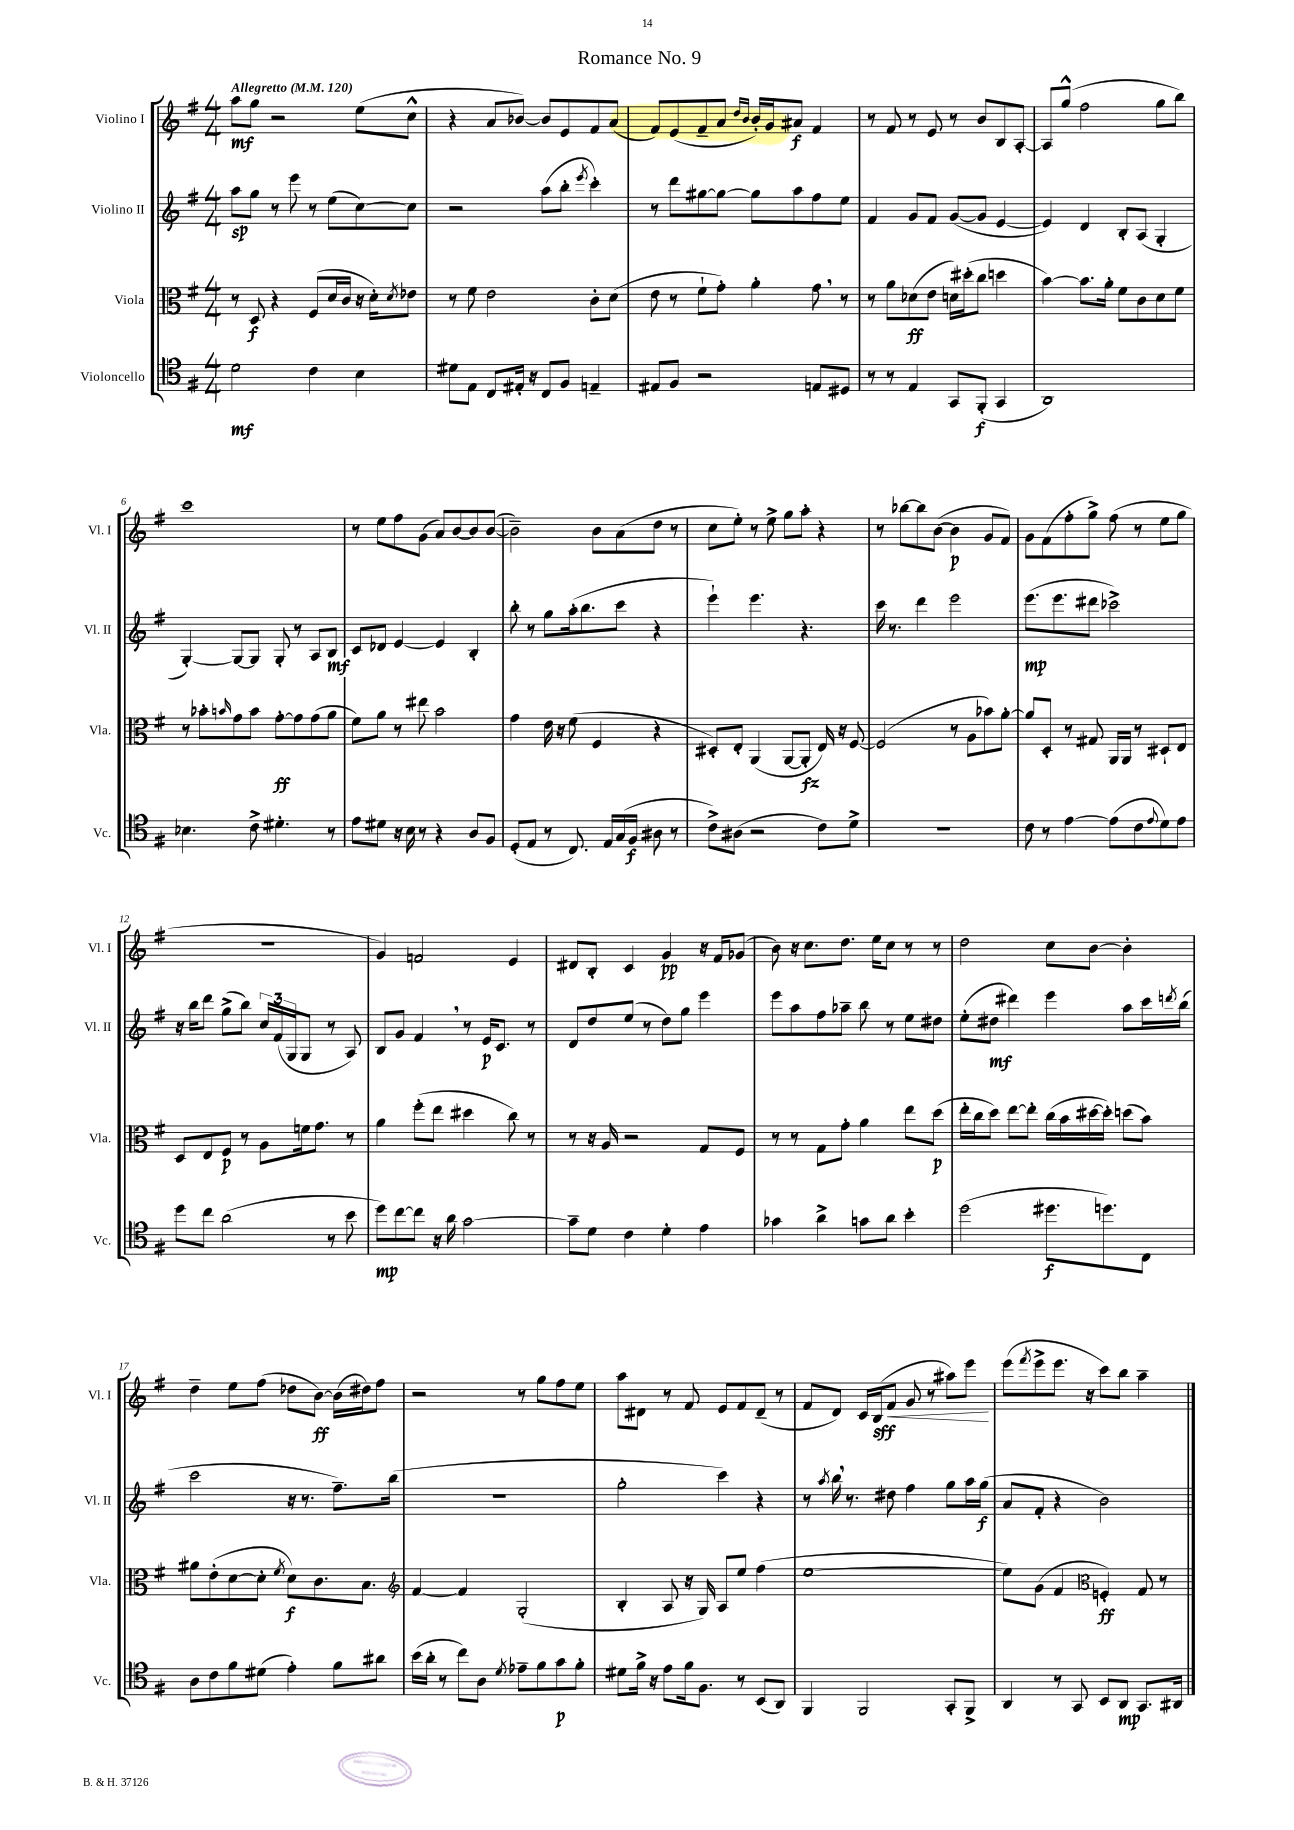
\header { title = "Romance No. 9" }
<<
\new StaffGroup <<
\new Staff = "s0" \with { instrumentName = "Violino I" shortInstrumentName = "Vl. I" } {
    \clef treble \key g \major \numericTimeSignature \time 4/4 \tempo "Allegretto" 4 = 120
    a''8\mf g''8 r2 e''8( c''8-^ |
    r4 a'8 bes'8~) bes'8 e'8 fis'8 a'8( |
    fis'8) e'8( fis'8-- a'8 \grace { d''16 b'16 } b'16-.) g'16 ais'8\f fis'4 |
    r8 fis'8 r8 e'8 r8 b'8 b8 a8~-. |
    a8 g''8-^( fis''2 g''8 b''8) |
    c'''1 |
    r8 e''8 fis''8 g'8( a'8) b'8~ b'8 b'8~( |
    b'2--) b'8 a'8( d''8 r8 |
    c''8 e''8-.) r8 e''8-> g''8 a''8-. r4 |
    r8 bes''8~ bes''8 b'8~( b'4\p g'8 fis'8) |
    g'8 fis'8( fis''8-. g''8->) fis''8( r8 e''8 g''8 |
    R1 |
    g'4) f'2 e'4 |
    dis'8 b8-. c'4 g'4\pp r16 fis'16 ges'8( |
    b'8) r16 c''8. d''8. e''16 c''8 r8 r8 |
    d''2 c''8 b'8~ b'4-. |
    d''4-- e''8 fis''8( des''8 b'8~\ff) b'16( dis''16) fis''8 |
    r2 r8 g''8 fis''8 e''8 |
    a''8 dis'8 r8 fis'8 e'8 fis'8 dis'8--( r8 |
    fis'8 d'8) c'16 b16\sff( fis'8\< g'8 r8 ais''8) e'''8\! |
    e'''8( \acciaccatura { fis'''8 } e'''8-> e'''8. r16 c'''8) b''8 a''4-- \bar "|." |
}
\new Staff = "s1" \with { instrumentName = "Violino II" shortInstrumentName = "Vl. II" } {
    \clef treble \key g \major \numericTimeSignature \time 4/4
    a''8\sp g''8 r8 e'''8 r8 e''8( c''8~) c''8 |
    r2 a''8( b''8-. \acciaccatura { e'''8 } c'''4-.) |
    r8 d'''8 gis''8~ gis''8~ gis''8 a''8 fis''8 e''8 |
    fis'4 g'8 fis'8 g'8~( g'8 e'4~ |
    e'4) d'4 b8-. a8( g4-. |
    g4~-.) g8~ g8 g8-. r8 a8 b8\mf |
    c'8 des'8 e'4~ e'4 b4-. |
    b''8-. r8 g''8 a''16-.( b''8. c'''8 r4 |
    e'''4-!) e'''4. r4. |
    c'''16 r8. d'''4 e'''2 |
    e'''8.\mp( e'''8. dis'''8 ces'''2->) |
    r16 b''16 d'''8 g''8->( b''8) \tuplet 3/2 { c''16 fis'16( g16 } g8 r8 a8) |
    b8 g'8 fis'4 \breathe r8 e'16\p c'8. r8 |
    d'8 d''8 e''8( r8 d''8) g''8 e'''4 |
    e'''8 a''8 fis''8 aes''8-- b''8 r8 e''8 dis''8 |
    e''8-.( dis''8\mf dis'''4) e'''4 a''8 c'''16 \acciaccatura { d'''8 } b''16( |
    c'''2 r16 r8. fis''8.--) b''16( |
    R1 |
    g''2-. c'''4) r4 |
    r8 \acciaccatura { a''8 } b''16 \breathe r8. dis''8 fis''4 g''8 a''16 g''16\f( |
    a'8 fis'8-. r4 b'2) \bar "|." |
}
\new Staff = "s2" \with { instrumentName = "Viola" shortInstrumentName = "Vla." } {
    \clef alto \key g \major \numericTimeSignature \time 4/4
    r8 d8\f r4 fis8( d'16 c'16 r16 d'16-.) \acciaccatura { d'8 } ees'8 |
    r8 fis'8 e'2 c'8-. d'8( |
    e'8 r8 fis'8-! g'8-.) a'4-. g'8 \breathe r8 |
    r8 a'8 des'8\ff( e'8 d'16) dis''16-.( c''8 d''4 |
    b'4~) b'8. a'16-. fis'8 c'8 d'8 fis'8 |
    r8 bes'8-. \grace { b'16 } g'8 b'8 g'8~-.\ff g'8 g'8( a'8 |
    fis'8) a'8 r8 eis''8 b'2 |
    g'4 e'16 r16 fis'8( fis4 r4 |
    dis8-.) e8-. a,4( a,8~ a,8-.\fz e16) r16 fis8~ |
    fis2( r8 a8 bes'8) a'8~-. |
    a'8 d8-. r8 gis8 a,16 a,16 r8 dis8-! e8 |
    d8 e8 fis8\p r8 a8 f'16 g'8. r8 |
    a'4 fis''8-.( e''8 dis''4 c''8) r8 |
    r8 r16 a16 r2 g8 fis8 |
    r8 r8 g8 g'8-. a'4 e''8 d''8\p( |
    e''16-. c''16 d''8) e''8~ e''8-. c''16( b'16 dis''16~ dis''16-.) d''8( b'8) |
    ais'8 e'8-.( d'8~ d'8-. \acciaccatura { fis'8 } d'8\f) c'8. b8. |
    \clef treble fis'4~ fis'4 g2-.( |
    b4-. a8 r16 g16) a8 e''8 fis''4( |
    e''1~ |
    e''8) g'8( fis'4 \clef alto f4-.\ff) g8 r8 \bar "|." |
}
\new Staff = "s3" \with { instrumentName = "Violoncello" shortInstrumentName = "Vc." } {
    \clef tenor \key g \major \numericTimeSignature \time 4/4
    d'2\mf c'4 b4 |
    dis'8 e8 c8 eis16-. r16 c8 fis8 e4-- |
    eis8 fis8 r2 e8 dis8 |
    r8 r8 e4 g,8 fis,8-.\f( g,4 |
    a,1) |
    bes4. c'8-> dis'4.-. r8 |
    e'8 dis'8 r16 b16 r8 r4 a8 fis8 |
    d8-.( e8 r8 c8.) e16 g16( fis16\f ais8 r8 |
    c'8->) ais8( r2 c'8) d'8-> |
    R1 |
    c'8 r8 e'4~ e'8( c'8 \appoggiatura { e'8 } d'8) e'8 |
    d''8 c''8 a'2( r8 b'8 |
    d''8\mp) c''8~ c''8 r16 a'16 g'2~ |
    g'8-- d'8 c'4 d'4-. e'4 |
    ges'4 a'4-> g'8 a'8 b'4-. |
    d''2( dis''8.\f d''8.) c8 |
    a8 c'8 fis'8 dis'8( e'4-.) fis'8 ais'8 |
    b'16( a'16-. r8 c''8) a8 \acciaccatura { d'8 } ees'8-- fis'8 g'8\p fis'8-. |
    dis'8 fis'16-> r16 e'8 fis'16 fis8. r8 b,8( a,8) |
    fis,4 fis,2 g,8-. fis,8-> |
    a,4 r8 g,8 b,8 a,8\mp g,8. ais,16 \bar "|." |
}
>>
>>
